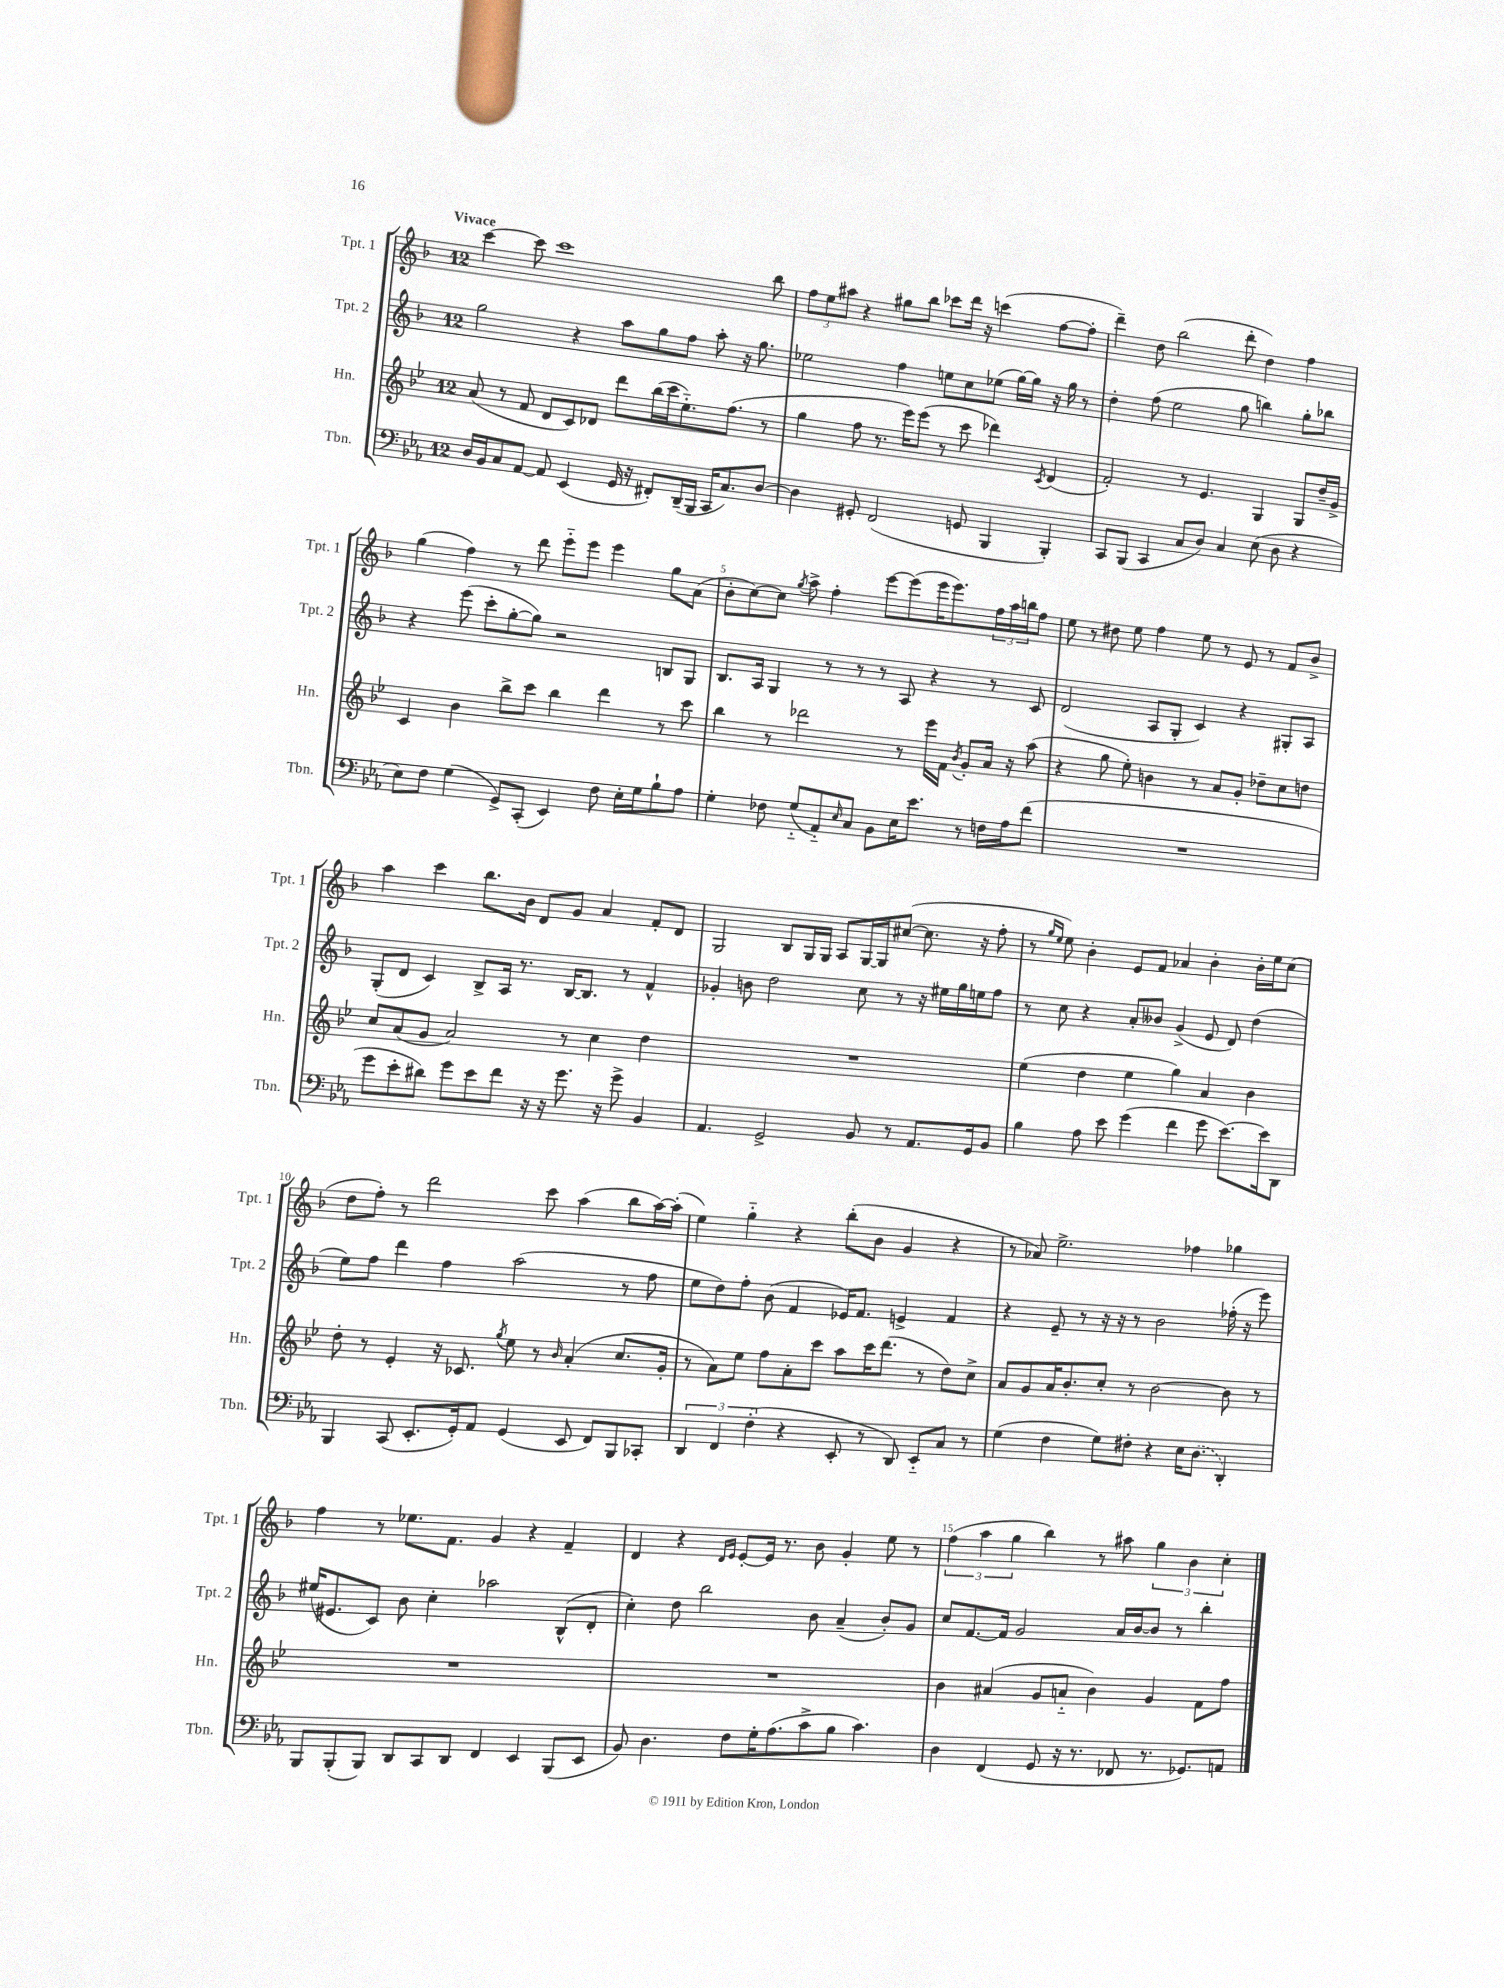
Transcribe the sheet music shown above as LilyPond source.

<<
\new StaffGroup <<
\new Staff = "s0" \with { instrumentName = "Tpt. 1" shortInstrumentName = "Tpt. 1" } {
    \clef treble \key f \major \once \override Staff.TimeSignature.style = #'single-digit \time 12/8 \tempo "Vivace"
    c'''4~ c'''8 c'''1 bes''8 |
    \tuplet 3/2 { f''8 e''8 ais''8 } r4 gis''8 bes''8 ces'''8 d'''16 r16 c'''4( f''8~ f''8-. |
    d'''4--) d''8 bes''2( d'''8-. d''4) f''4 |
    g''4( f''4) r8 d'''8 e'''8-_ e'''8 e'''4 g''8 a'8( |
    bes'8-. c''8~) c''8 \acciaccatura { g''8 } a''8-> f''4-. e'''8~ e'''8( e'''16 e'''8.) \tuplet 3/2 { f''16 a''16 b''16 } f''8 |
    e''8 r8 dis''8 e''8 f''4 e''8 r8 e'8 r8 f'8 bes'8-> |
    a''4 c'''4 bes''8. bes'16 d'8 g'8 a'4 f'8-. d'8 |
    g2 bes8 g16 g16 a8 g16~ g16 cis''8~( cis''8. r16 f''8-. |
    r8 \grace { g''16 e''16 } e''8) bes'4-. e'8 f'8 aes'4 bes'4-. bes'16-. e''16 c''8( |
    d''8 f''8-.) r8 d'''2 c'''8 a''4( bes''8 a''16~) a''16-.( |
    e''4) g''4-_ r4 bes''8-.( bes'8 g'4 r4 |
    r8 aes'8) e''2.-> fes''4 ges''4 |
    f''4 r8 ees''8. f'8. g'4 r4 f'4-- |
    d'4 r4 \grace { d'16 e'16 } e'8~-. e'16 r8. bes'8 g'4-. e''8 r8 |
    \tuplet 3/2 { f''4( a''4 g''4 } bes''4) r8 ais''8 \tuplet 3/2 { g''4 bes'4 c''4-. } \bar "|." |
}
\new Staff = "s1" \with { instrumentName = "Tpt. 2" shortInstrumentName = "Tpt. 2" } {
    \clef treble \key f \major \once \override Staff.TimeSignature.style = #'single-digit \time 12/8
    g''2 r4 a''8 g''8 f''8 a''8-. r16 g''8. |
    ees''2 f''4 e''8 c''8 ees''8( g''16~) g''16 r16 g''16 r8 |
    d''4-. f''8( e''2 g''8 b''4) g''8-. bes''8 |
    r4 e'''8( c'''8-. g''8~-. g''8) r2 b8 g8 |
    bes8. a16 g4 r8 r8 r8 a8 r4 r8 c'8 |
    d'2( a8 g8-. c'4) r4 gis8-. a8 |
    g8-.( d'8 c'4) bes8-> a16 r8. bes16~ bes8. r8 f'4-^ |
    ges'4-. b'8 d''2 c''8 r8 r16 eis''16 g''16 e''16 f''8 |
    r8 c''8 r4 a'8-. beses'8 g'4->( e'8 d'8) d''4( |
    e''8) f''8 d'''4 f''4 a''2( r8 f''8 |
    e''8 d''8) f''8-. bes'8( f'4 ees'16) f'8. e'4-> f'4 |
    r4 e'8-- r8 r16 r16 r8 bes'2 fes''16-.( r16 e'''8) |
    eis''16( eis'8. c'8) bes'8 c''4-. aes''2 bes8-^( d'8-. |
    c''4-.) d''8 bes''2 bes'8 a'4--( bes'8-.) g'8 |
    c''8 f'8.~ f'16 g'2 a'16 bes'16~ bes'8 r8 bes''4-. \bar "|." |
}
\new Staff = "s2" \with { instrumentName = "Hn." shortInstrumentName = "Hn." } {
    \clef treble \key bes \major \once \override Staff.TimeSignature.style = #'single-digit \time 12/8
    a'8( r8 f'8 d'8 c'8) des'8 d'''8 bes''16( c'''16 ees''8.-_) f''8.( r8 |
    g''4 f''8 r8. ees'''16) ees'''8( r8 c'''8 des'''4) \acciaccatura { c'8 } d'4( |
    f'2-.) r8 ees'4. g4 g8 d''16-- g'16-> |
    c'4 bes'4 bes''8-> c'''8 bes''4 d'''4 r8 c'''8 |
    bes''4 r8 des'''2 r8 ees'''16 f'16 \acciaccatura { bes'8 } g'8-. a'16 r16 a''8( |
    r4 g''8 ees''8-.) b'4 r8 a'8 g'8-. des''8-- c''8 d''8 |
    c''8 a'8( g'8 a'2) r8 c''4 d''4 |
    R1. |
    ees''4( d''4 ees''4 g''4) a'4 bes'4 |
    d''8-. r8 ees'4-. r16 ces'8. \acciaccatura { g''8 } ees''8 r8 \grace { bes'16 } a'4-.( c''8. g'16-. |
    r8 a'8) ees''8 f''8 a'8-. c'''8 a''8 c'''16 d'''8.( r8 d''8) c''8-> |
    a'8 g'8 a'16 bes'8.-. c''8-. r8 bes'2~ bes'8 r8 |
    R1. |
    R1. |
    bes'4 ais'4( g'8 a'8-_ bes'4) g'4 f'8 f''8 \bar "|." |
}
\new Staff = "s3" \with { instrumentName = "Tbn." shortInstrumentName = "Tbn." } {
    \clef bass \key ees \major \once \override Staff.TimeSignature.style = #'single-digit \time 12/8
    d16 bes,16 c8 aes,8~ aes,8 ees,4( g,16 r16 fis,8-.) d,16--( bes,,16 c,16 c8.) d8~ |
    d4 gis,8-. f,2( g,8 bes,,4 bes,,4-.) |
    c,8 bes,,8( c,4 c8 d8) c4 ees8( d8 r4 |
    ees8) f8 g4( g,8->) c,8-.( ees,4) f8 ees16-. g16 bes8-! aes8 |
    g4-. fes8 g8-_( aes,8-_) \grace { ees16 } c8 bes,8 ees16 ees'8. r8 f16 aes16 f'8( |
    R1. |
    g'8 ees'8-. dis'8) g'8 ees'8 f'8 r16 r16 g'8. r16 g'8-> bes,4 |
    aes,4. g,2-> bes,8 r8 aes,8. g,16 bes,8 |
    bes4 aes8 ees'8 g'4( f'4 g'8 ees'8.~) ees'16 d,8 |
    bes,,4 c,8( ees,8.-. g,16-.) aes,8 g,4( ees,8 f,8) bes,,8 ces,8-. |
    \tuplet 3/2 { d,4 f,4 f4-.( } r4 ees,8-. r8 d,8) ees,8-_ c8 r8 |
    g4( f4 g8) fis8-. r4 ees16 \once \slurDashed d8.( d,4-.) |
    bes,,8 bes,,8-.( bes,,8) d,8 c,8 d,8 f,4 ees,4 bes,,8( ees,8 |
    bes,8) d4. f8 g16-. aes8.( c'8-> bes8 c'4.) |
    d4 f,4( g,8 r16 r8. fes,8 r8. ges,8.) a,8 \bar "|." |
}
>>
>>
\layout { \context { \Score \override BarNumber.break-visibility = ##(#f #t #t) barNumberVisibility = #(every-nth-bar-number-visible 5) } }
